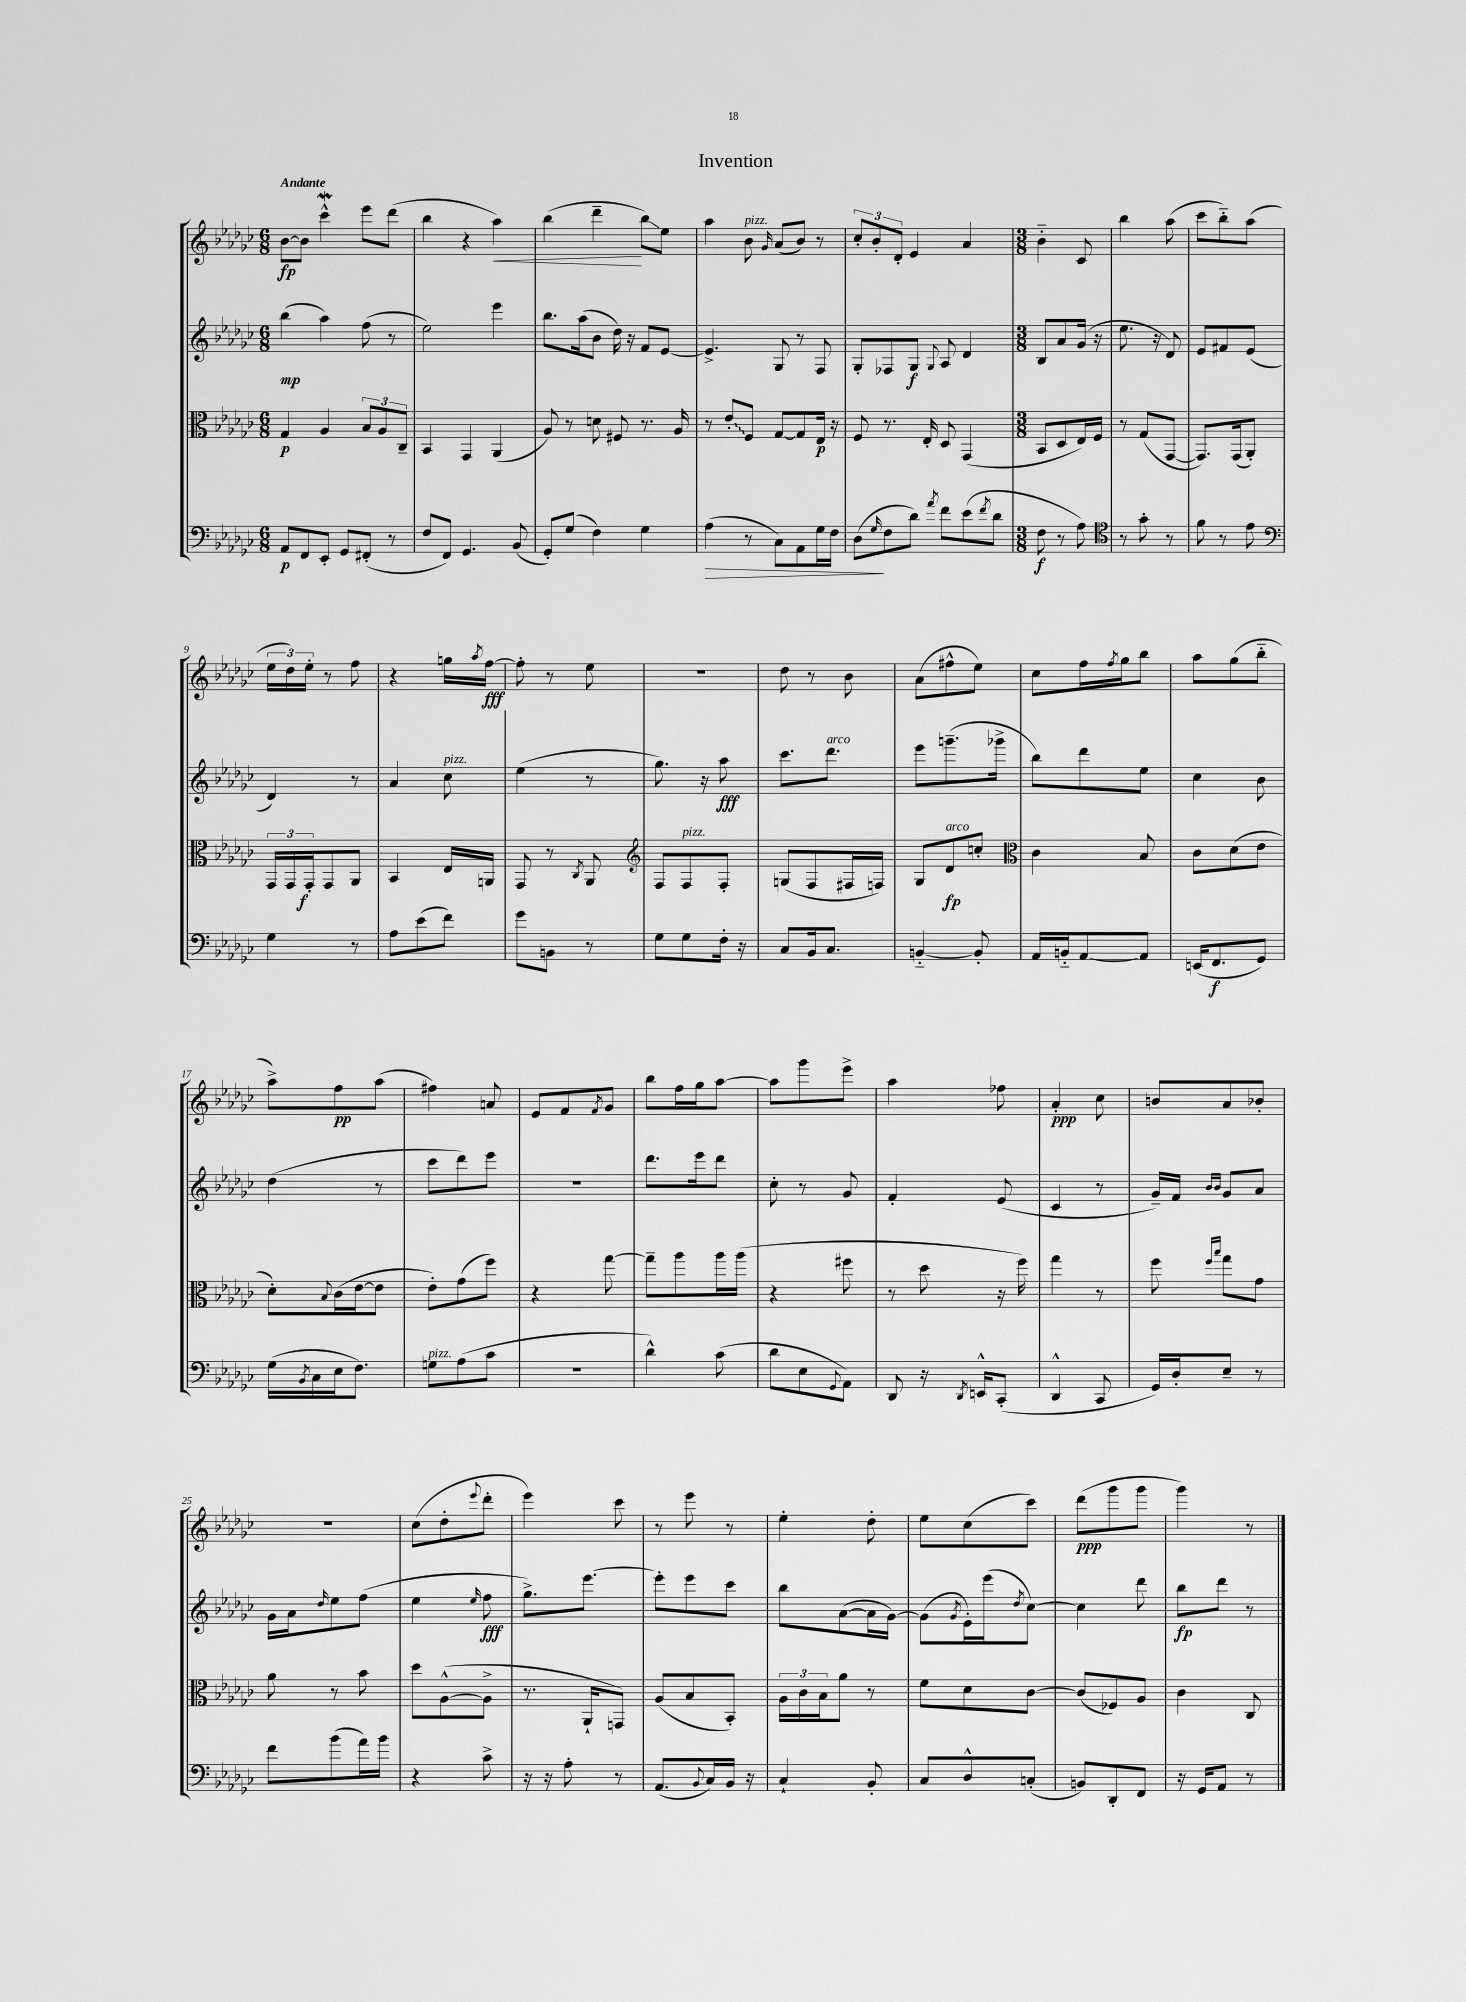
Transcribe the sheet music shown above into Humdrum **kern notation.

**kern	**kern	**kern	**kern
*staff4	*staff3	*staff2	*staff1
*clefF4	*clefC3	*clefG2	*clefG2
*k[b-e-a-d-g-c-]	*k[b-e-a-d-g-c-]	*k[b-e-a-d-g-c-]	*k[b-e-a-d-g-c-]
*M6/8	*M6/8	*M6/8	*M6/8
8AA-	4G-	(4bb-	[8b-
8FF	.	.	8b-]
8EE-'	4A-	4aa-)	4ccc-^^
8GG-	.	.	.
(8FF#'	12B-	(8ff	8eee-
.	12A-	.	.
8r	.	8r	(8ddd-
.	12C-~	.	.
=	=	=	=
8F	4BB-	2ee-)	4bb-
8FF)	.	.	.
4.GG-	4GG-	.	4r
.	(4AA-	4eee-	4aa-)
(8BB-	.	.	.
=	=	=	=
8GG-')	8A-)	8.bb-	(4bb-
(8G-	8r	.	.
.	.	(16aa-	.
4F)	8d	8b-	4ddd-~
.	8F#	16dd-)	.
.	.	16r	.
4G-	8.r	8f	8bb-)
.	.	[8e-	8ee-
.	16A-	.	.
=	=	=	=
(4A-	8r	4.e-^]	4aa-
.	8e-'	.	.
8r	8F	.	8b-
.	.	.	16qqg-
8C-)	[8G-	8G-	(8a-
8AA-	8G-]	8r	8b-)
16G-	16E-	8F	8r
16F	16r	.	.
=	=	=	=
(8D-	8F	8G-'	12cc-'
.	.	.	12b-'
16qqG-	.	.	.
8F	8.r	8F-	.
.	.	.	12d-'
8d-)	.	8G-	4e-
.	16E-'	.	.
8qa-	.	8qqG-	.
8f	8D-	8A-	.
(8e-	(4GG-	4d-	4a-
8qf	.	.	.
8d-	.	.	.
=	=	=	=
*M3/8	*M3/8	*M3/8	*M3/8
8F	8BB-	8B-	4b-'~
8r	8D-	8a-	.
8A-)	16E-)	(16g-	8c-
.	16F	16r	.
=	=	=	=
*clefC4	*	*	*
8r	8r	8.ee-	4bb-
8g-'	(8G-	.	.
.	.	16r	.
8r	[8GG-	8d-)	(8aa-
=	=	=	=
8f	8.GG-])	8e-	8ccc-
8r	.	8f#	8bb-'~)
.	(16GG-	.	.
8e-	8AA-')	(8e-	(8aa-
=	=	=	=
*clefF4	*	*	*
4G-	24GG-	4d-)	24ee-
.	24GG-	.	24dd-)
.	24GG-'	.	24ee-'
.	8GG-	.	8r
8r	8AA-	8r	8ff
=	=	=	=
8A-	4BB-	4a-	4r
(8e-	.	.	.
8f)	16E-	8cc-	16gg
.	.	.	8qaa-
.	16AA	.	[16ff
=	=	=	=
8g-	8GG-	(4ee-	8ff']
8BB	8r	.	8r
.	8qC-	.	.
8r	8AA-	8r	8ee-
=	=	=	=
*	*clefG2	*	*
8G-	8F	8.gg-)	4.r
8G-	8F	.	.
.	.	16r	.
16F'	8F'	8aa-	.
16r	.	.	.
=	=	=	=
8C-	(8G	8.ccc-	8dd-
16BB-	8F	.	8r
8.C-	.	8.ddd-	.
.	16F#	.	8b-
.	16F)	.	.
=	=	=	=
[4BB'~	8G-	8eee-	(8a-
.	8d-	(8.ggg~	8ff#^^
8BB']	8cc'	.	8ee-)
.	.	16ggg-^	.
=	=	=	=
*	*clefC3	*	*
16AA-	4c-	8bb-)	8cc-
16BB'~	.	.	.
[8AA-	.	8ddd-	16ff
.	.	.	8qff
.	.	.	16gg-
8AA-]	8B-	8ee-	8bb-
=	=	=	=
(16EE	8c-	4cc-	8aa-
8.FF	.	.	.
.	(8d-	.	(8gg-
8GG-)	8e-	8b-	8bb-'~
=	=	=	=
(16G-	8d-')	(4dd-	8aa-^)
8qBB-	.	.	.
16C-	.	.	.
.	8qqB-	.	.
16E-	(16c-	.	8ff
8.F)	[16e-	.	.
.	8e-]	8r	(8aa-
=	=	=	=
8G	8e-')	8ccc-	4ff#)
(8A-	(8g-	8ddd-)	.
8c-	8ff)	8eee-	8a
=	=	=	=
4.r	4r	4.r	8e-
.	.	.	8f
.	.	.	8qf
.	[8gg-	.	8g-
=	=	=	=
4d-^^)	8gg-~]	8.ddd-	8bb-
.	8aa-	.	16ff
.	.	16eee-	16gg-
(8c-	16aa-	8ddd-	[8aa-
.	(16aa-	.	.
=	=	=	=
8d-	4r	8cc-'	8aa-]
8E-	.	8r	8ggg-
8qqGG-	.	.	.
8AA-)	8ff#	8g-	8eee-^
=	=	=	=
8DD-	8r	4f'	4aa-
16r	8dd-	.	.
8qDD-	.	.	.
16EE^^	.	.	.
(8CC-'	16r	(8e-	8ff-
.	16ff)	.	.
=	=	=	=
4DD-^^	4gg-	4c-	4a-'
8CC-	8r	8r	8cc-
=	=	=	=
16GG-)	8ff	16g-~)	8b
16D-'	.	16f	.
.	16qqff	16qqb-	.
.	16qqbb-	16qqb-	.
8E-~	8gg-	8g-	8a-
8r	8g-	8a-	8b-'
=	=	=	=
8f	8a-	16g-	4.r
.	.	16a-	.
.	.	16qqdd-	.
(8b-	8r	8ee-	.
16a-)	8b-	(8ff	.
16b-	.	.	.
=	=	=	=
4r	8dd-	4ee-	(8cc-
.	([8A-^^	.	8dd-'
.	.	16qqee-	8qqeee-
8c-^	8A-^]	8ff	8ddd-'
=	=	=	=
16r	8.r	8.gg-^)	4eee-)
16r	.	.	.
8A-'	.	.	.
.	16AA-`	[8.eee-	.
8r	8GG)	.	8ccc-
=	=	=	=
(8.AA-	(8A-	8eee-']	8r
.	8B-	8eee-	8eee-
8qqBB-	.	.	.
16C-)	.	.	.
16BB-	8BB-')	8ccc-	8r
16r	.	.	.
=	=	=	=
4C-`	24A-	8bb-	4ee-'
.	24c-	.	.
.	24B-	.	.
.	8a-	([8a-	.
8BB-'	8r	16a-]	8dd-'
.	.	[16g-)	.
=	=	=	=
8C-	8f	(8g-]	8ee-
.	.	8qg-	.
8D-^^	8d-	16e-')	(8cc-
.	.	(16eee-	.
.	.	8qdd-	.
(8C'	[8c-	[8cc-)	8ccc-)
=	=	=	=
8BB)	(8c-]	4cc-]	(8ddd-
8DD-'	8F-)	.	8ggg-
8FF	8A-	8ddd-	8ggg-
=	=	=	=
16r	4c-	8bb-	4ggg-)
16GG-	.	.	.
8AA-	.	8ddd-	.
8r	8C-	8r	8r
==	==	==	==
*-	*-	*-	*-
